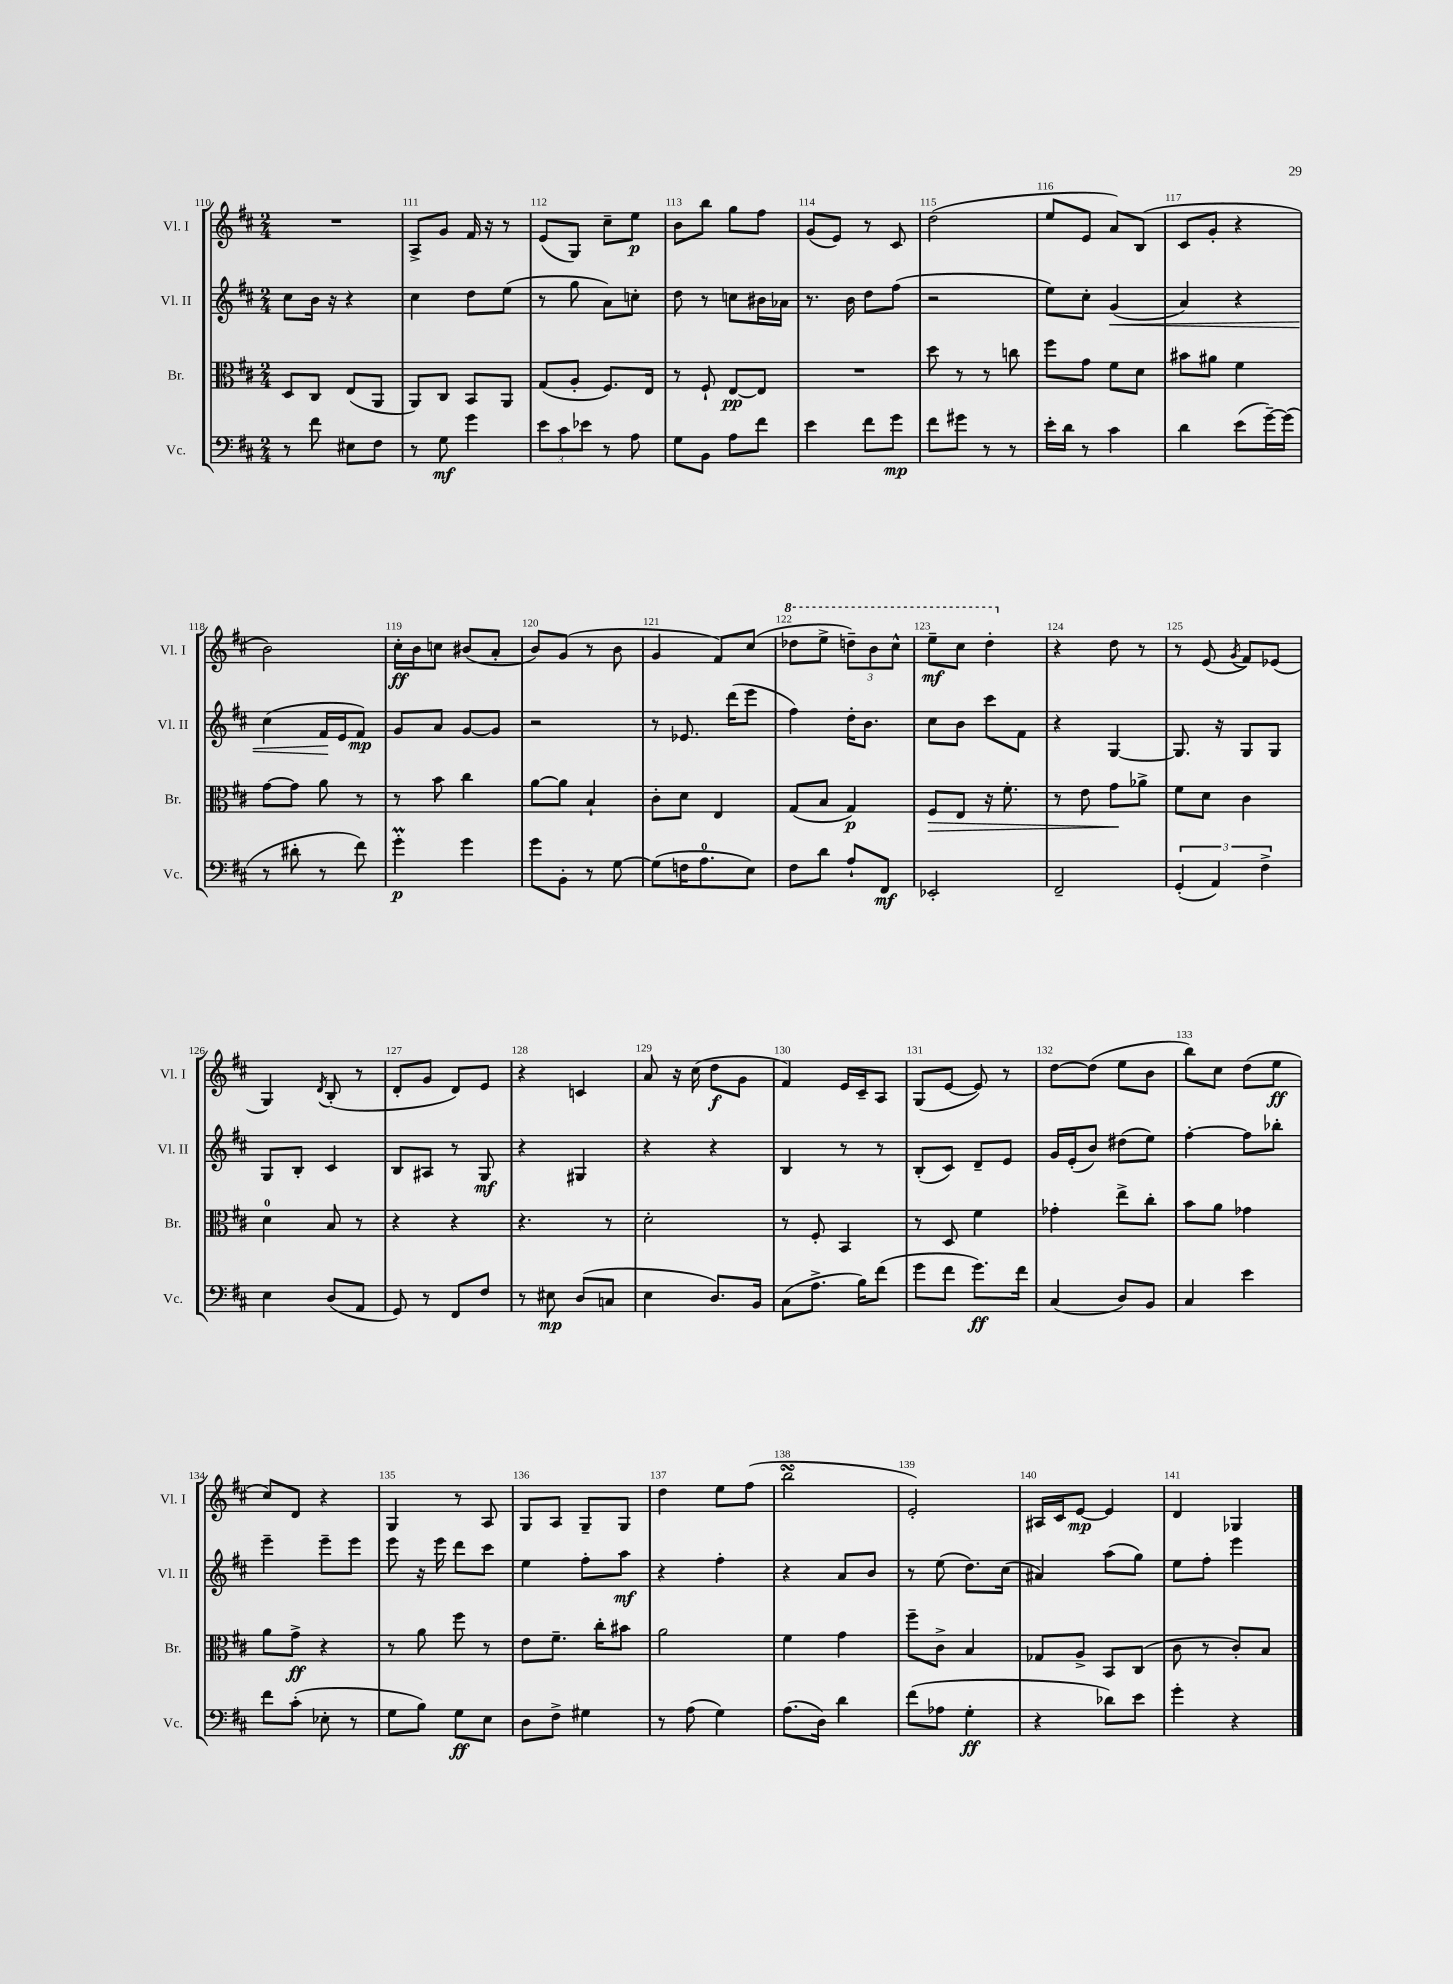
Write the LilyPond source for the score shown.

<<
\new StaffGroup <<
\new Staff = "s0" \with { instrumentName = "Vl. I" shortInstrumentName = "Vl. I" } {
    \clef treble \key d \major \numericTimeSignature \time 2/4
    R2 |
    a8-> g'8 fis'16 r16 r8 |
    e'8( g8) cis''8-- e''8\p |
    b'8 b''8 g''8 fis''8 |
    g'8( e'8) r8 cis'8 |
    d''2( |
    e''8 e'8 a'8) b8( |
    cis'8 g'8-. r4 |
    b'2) |
    cis''16-.\ff b'16 c''8 bis'8( a'8-. |
    b'8) g'8( r8 b'8 |
    g'4 fis'8) cis''8( |
    \ottava #1 des'''8 e'''8-> \tuplet 3/2 { d'''8--) b''8 cis'''8-^ } |
    e'''8--\mf cis'''8 d'''4-. \ottava #0 |
    r4 d''8 r8 |
    r8 e'8( \acciaccatura { g'8 } fis'8) ees'8( |
    g4) \acciaccatura { d'8 } b8-.( r8 |
    d'8-. g'8 d'8) e'8 |
    r4 c'4 |
    a'8 r16 cis''16( d''8\f g'8 |
    fis'4) e'16 cis'16-- a8 |
    g8( e'8~ e'8) r8 |
    d''8~ d''8( e''8 b'8 |
    b''8) cis''8 d''8( e''8\ff |
    cis''8) d'8 r4 |
    g4 r8 a8 |
    g8 a8 g8-- g8 |
    d''4 e''8 fis''8( |
    b''2\turn |
    e'2-.) |
    ais16 cis'16 e'8~\mp e'4 |
    d'4 ges4 \bar "|." |
}
\new Staff = "s1" \with { instrumentName = "Vl. II" shortInstrumentName = "Vl. II" } {
    \clef treble \key d \major \numericTimeSignature \time 2/4
    cis''8 b'16 r16 r4 |
    cis''4 d''8 e''8( |
    r8 g''8 a'8) c''8-. |
    d''8 r8 c''8 bis'16 aes'16 |
    r8. b'16 d''8 fis''8( |
    r2 |
    e''8) cis''8-. g'4\<( |
    a'4) r4 |
    cis''4( fis'16\! e'16 fis'8\mp) |
    g'8 a'8 g'8~ g'8 |
    r2 |
    r8 ees'8. d'''16( e'''8 |
    fis''4) d''16-. b'8. |
    cis''8 b'8 cis'''8 fis'8 |
    r4 g4~ |
    g8. r16 g8 g8 |
    g8 b8-. cis'4 |
    b8 ais8 r8 g8\mf |
    r4 gis4 |
    r4 r4 |
    b4 r8 r8 |
    b8-.( cis'8) d'8-- e'8 |
    g'16 e'16-.( b'8) dis''8( e''8) |
    fis''4~-. fis''8 bes''8-. |
    e'''4-- e'''8-- e'''8 |
    e'''8 r16 e'''16 d'''8 cis'''8 |
    e''4 fis''8-. a''8\mf |
    r4 fis''4-. |
    r4 a'8 b'8 |
    r8 e''8( d''8.) cis''16( |
    ais'4) a''8( g''8) |
    e''8 fis''8-. e'''4 \bar "|." |
}
\new Staff = "s2" \with { instrumentName = "Br." shortInstrumentName = "Br." } {
    \clef alto \key d \major \numericTimeSignature \time 2/4
    d8 cis8 e8( a,8 |
    a,8) cis8 b,8 a,8 |
    g8( a8-. fis8.) e16 |
    r8 fis8-! e8~\pp e8 |
    R2 |
    d''8 r8 r8 c''8 |
    fis''8 g'8 fis'8 d'8 |
    bis'8 ais'8 fis'4 |
    g'8~ g'8 a'8 r8 |
    r8 b'8 cis''4 |
    a'8~ a'8 b4-! |
    cis'8-. d'8 e4 |
    g8( b8 g4\p) |
    fis8\> e8 r16 fis'8.-. |
    r8 e'8 g'8\! aes'8-> |
    fis'8 d'8 cis'4 |
    d'4-0 b8 r8 |
    r4 r4 |
    r4. r8 |
    d'2-. |
    r8 fis8-. b,4 |
    r8 d8 fis'4 |
    ges'4-. e''8-> cis''8-. |
    b'8 a'8 ges'4 |
    a'8 g'8->\ff r4 |
    r8 a'8 fis''8 r8 |
    e'8 fis'8.-- cis''16-. bis'8 |
    a'2 |
    fis'4 g'4 |
    fis''8-- cis'8-> b4 |
    ges8 a8-> b,8 cis8( |
    cis'8 r8 cis'8-.) b8 \bar "|." |
}
\new Staff = "s3" \with { instrumentName = "Vc." shortInstrumentName = "Vc." } {
    \clef bass \key d \major \numericTimeSignature \time 2/4
    r8 fis'8 eis8 fis8 |
    r8 g8\mf g'4 |
    \tuplet 3/2 { e'8 cis'8 ees'8 } r8 a8 |
    g8 b,8 a8 fis'8 |
    e'4 fis'8 g'8\mp |
    fis'8 gis'8 r8 r8 |
    e'16-. d'16 r8 cis'4 |
    d'4 e'8( g'16~--) g'16( |
    r8 dis'8-. r8 fis'8) |
    g'4-.\prall\p g'4 |
    g'8 b,8-. r8 g8~ |
    g8( f16 a8.-0 e8) |
    fis8 d'8 a8-! fis,8\mf |
    ees,2-. |
    fis,2-- |
    \tuplet 3/2 { g,4-.( a,4) fis4-> } |
    e4 d8( a,8 |
    g,8) r8 fis,8 fis8 |
    r8 eis8\mp d8( c8 |
    e4 d8.) b,16 |
    cis8( a8.-> b16) fis'8( |
    g'8 fis'8 g'8.\ff) fis'16 |
    cis4( d8) b,8 |
    cis4 e'4 |
    fis'8 cis'8-.( ees8-. r8 |
    g8 b8) g8\ff e8 |
    d8 fis8-> gis4 |
    r8 a8( g4) |
    a8.( d16) d'4 |
    fis'8( aes8 g4-.\ff |
    r4 des'8) e'8 |
    g'4-. r4 \bar "|." |
}
>>
>>
\layout { \context { \Score currentBarNumber = #110 \override BarNumber.break-visibility = ##(#f #t #t) barNumberVisibility = #all-bar-numbers-visible } }
